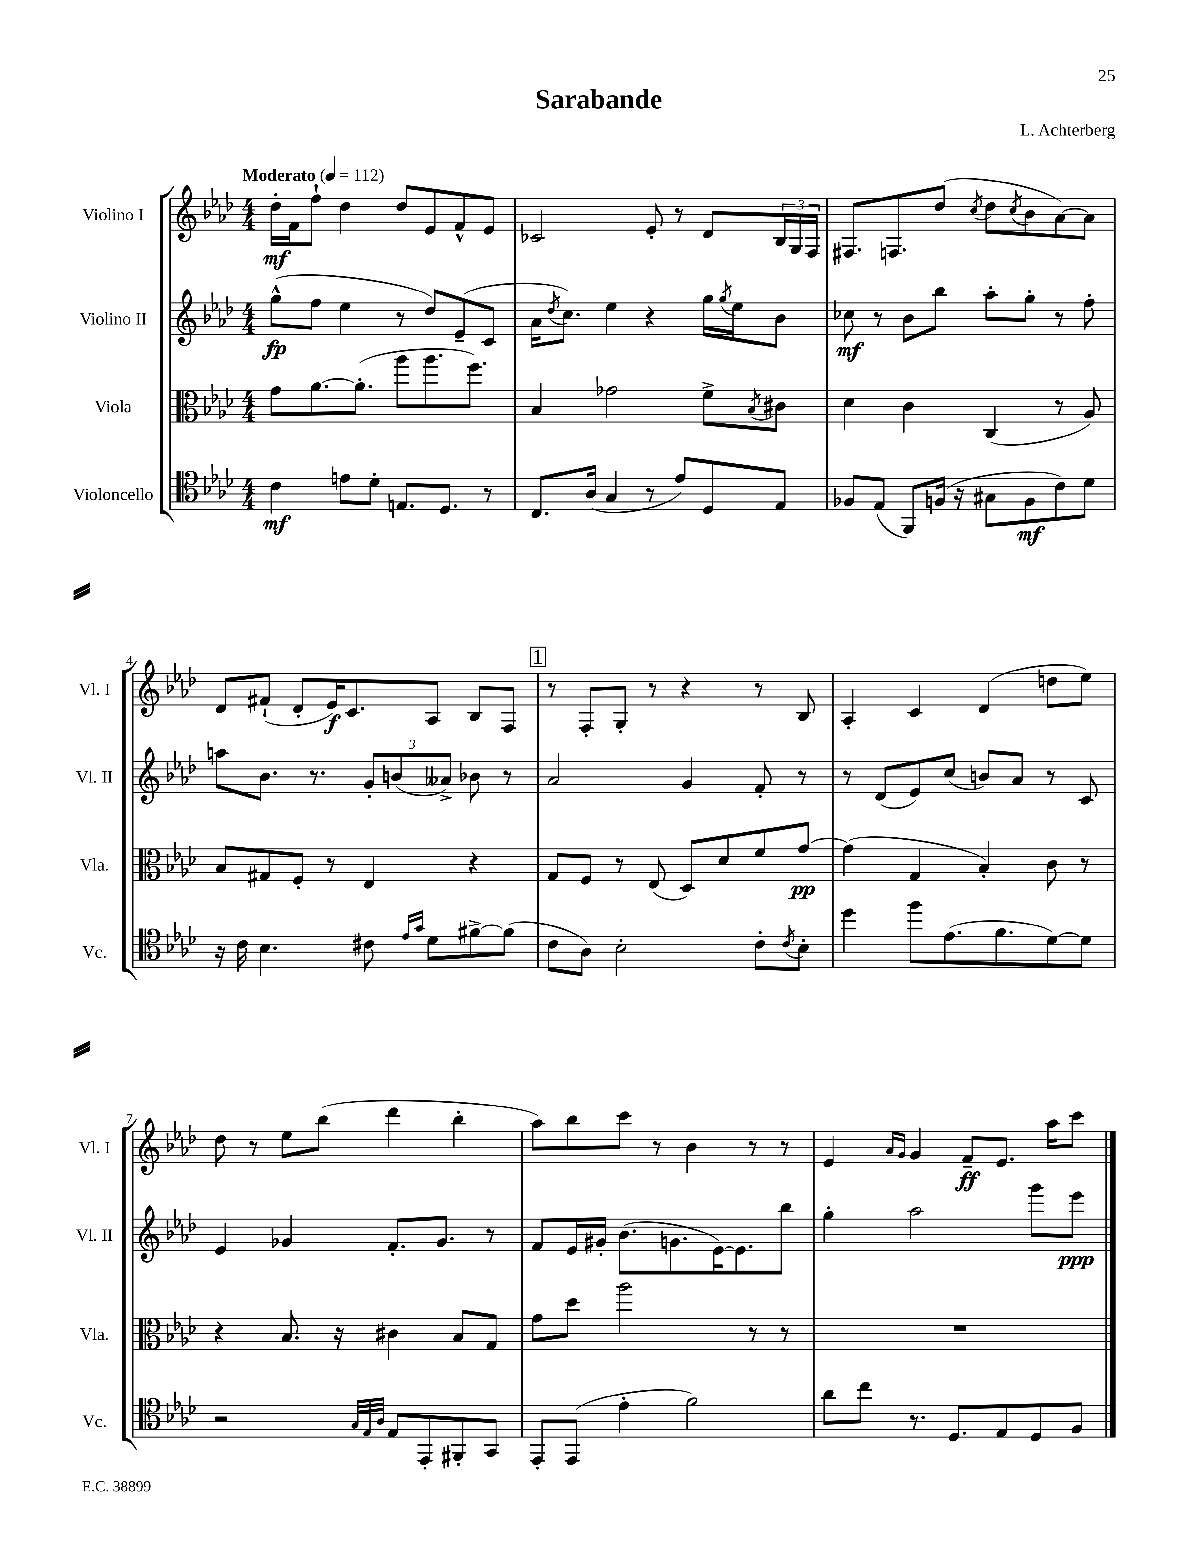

**kern	**dynam	**kern	**dynam	**kern	**dynam	**kern	**dynam
*part4	*part4	*part3	*part3	*part2	*part2	*part1	*part1
*staff4	*staff4	*staff3	*staff3	*staff2	*staff2	*staff1	*staff1
*I"Violoncello	*	*I"Viola	*	*I"Violino II	*	*I"Violino I	*
*I'Vc.	*	*I'Vla.	*	*I'Vl. II	*	*I'Vl. I	*
*clefC4	*	*clefC3	*	*clefG2	*	*clefG2	*
*k[b-e-a-d-]	*	*k[b-e-a-d-]	*	*k[b-e-a-d-]	*	*k[b-e-a-d-]	*
*M4/4	*	*M4/4	*	*M4/4	*	*M4/4	*
*MM112	*	*MM112	*	*MM112	*	*MM112	*
=1	=1	=1	=1	=1	=1	=1	=1
!	!	!	!	!	!	!LO:TX:a:B:t=Moderato	!
4c\	mf	8g\L	.	(8gg^^\L	fp	16dd-'\LL	mf
.	.	.	.	.	.	16f\J	.
.	.	[8.a-\	.	8ff\J	.	8ff`\J	.
8en\L	.	.	.	4ee-\	.	4dd-\	.
.	.	(8.a-'\J]	.	.	.	.	.
8d-'\J	.	.	.	.	.	.	.
8.En/L	.	8aa-\L	.	8r	.	8dd-/L	.
.	.	8.aa-\	.	8dd-/L)	.	8e-/	.
8.D-/J	.	.	.	.	.	.	.
.	.	.	.	(8e-~/	.	8f^^/	.
.	.	8.ff\J)	.	.	.	.	.
8r	.	.	.	8c/J	.	8e-/J	.
=2	=2	=2	=2	=2	=2	=2	=2
8.C/L	.	4B-/	.	16a-\KL	.	2c-X/	.
.	.	.	.	8qdd-/	.	.	.
.	.	.	.	8.cc\J)	.	.	.
(16A-/Jk	.	.	.	.	.	.	.
4G/	.	2g-X\	.	4ee-\	.	.	.
8r	.	.	.	4r	.	8e-'/	.
8e-/L)	.	.	.	.	.	8r	.
8D-/	.	8f^\L	.	16gg\LL	.	8d-/L	.
.	.	.	.	8qgg/	.	.	.
.	.	.	.	16ee-\J	.	.	.
.	.	8qB-/	.	.	.	.	.
8E-/J	.	8c#X\J	.	8b-\J	.	24B-/L	.
.	.	.	.	.	.	24G/	.
.	.	.	.	.	.	24F/JJ	.
=3	=3	=3	=3	=3	=3	=3	=3
8F-X/L	.	4d-\	.	8cc-X\	mf	8.F#X/L	.
(8E-/J	.	.	.	8r	.	.	.
.	.	.	.	.	.	8.Fn/	.
8FF/L)	.	4c\	.	8b-\L	.	.	.
(16Fn/Jk	.	.	.	8bb-\J	.	(8dd-/J	.
16r	.	.	.	.	.	.	.
.	.	.	.	.	.	8qcc/	.
8G#X\L	.	(4C/	.	8aa-'\L	.	8dd-\L	.
.	.	.	.	.	.	8qcc/	.
8F\	mf	.	.	8gg'\J	.	8b-\	.
8c\)	.	8r	.	8r	.	[8a-\)	.
8d-\J	.	8A-/)	.	8ff'\	.	8a-\J]	.
!!LO:LB:g=z
=4	=4	=4	=4	=4	=4	=4	=4
16r	.	8B-/L	.	8aan\L	.	8d-/L	.
16c\	.	.	.	.	.	.	.
4.B-\	.	8G#X/	.	8.b-\J	.	(8f#X`/J	.
.	.	8F'/J	.	.	.	8d-'/L	.
.	.	.	.	8.r	.	.	.
.	.	8r	.	.	.	16e-/K)	f
.	.	.	.	.	.	8.c/	.
8c#X\	.	4E-/	.	12g'/L	.	.	.
.	.	.	.	(12bn/	.	.	.
16qqe-/LL	.	.	.	.	.	.	.
16qqg/JJ	.	.	.	.	.	.	.
8d-\L	.	.	.	.	.	8A-/J	.
.	.	.	.	12a--X^/J)	.	.	.
[8f#X^\	.	4r	.	8b-X\	.	8B-/L	.
(8f#\J]	.	.	.	8r	.	8F/J	.
!!LO:REH:place=s1:t=1
=5	=5	=5	=5	=5	=5	=5	=5
8c\L	.	8G/L	.	2a-/	.	8r	.
8A-\J)	.	8F/J	.	.	.	8F'/L	.
2B-'\	.	8r	.	.	.	8G'/J	.
.	.	(8E-/	.	.	.	8r	.
.	.	8D-/L)	.	4g/	.	4r	.
.	.	8d-/	.	.	.	.	.
8c'\L	.	8f/	.	8f'/	.	8r	.
8qc/	.	.	.	.	.	.	.
8B-'\J	.	[8g/J	pp	8r	.	8B-/	.
=6	=6	=6	=6	=6	=6	=6	=6
4dd-\	.	(4g\]	.	8r	.	4A-'/	.
.	.	.	.	(8d-/L	.	.	.
8ff\L	.	4G/	.	8e-/)	.	4c/	.
(8.e-\	.	.	.	(8cc/J	.	.	.
.	.	4B-'/)	.	8bn/L)	.	(4d-/	.
8.f\	.	.	.	.	.	.	.
.	.	.	.	8a-/J	.	.	.
[8d-\)	.	8c\	.	8r	.	8ddn\L	.
8d-\J]	.	8r	.	8c/	.	8ee-\J)	.
!!LO:LB:g=z
=7	=7	=7	=7	=7	=7	=7	=7
2r	.	4r	.	4e-/	.	8dd-\	.
.	.	.	.	.	.	8r	.
.	.	8.B-/	.	4g-X/	.	8ee-\L	.
.	.	.	.	.	.	(8bb-\J	.
.	.	16r	.	.	.	.	.
32qqG/LLL	.	.	.	.	.	.	.
32qqE-/	.	.	.	.	.	.	.
32qqA-/JJJ	.	.	.	.	.	.	.
8E-/L	.	4c#X\	.	8.f'/L	.	4ddd-\	.
8EE-'/	.	.	.	.	.	.	.
.	.	.	.	8.g-/J	.	.	.
8FF#X'/	.	8B-/L	.	.	.	4bb-'\	.
8GG/J	.	8G/J	.	8r	.	.	.
=8	=8	=8	=8	=8	=8	=8	=8
8EE-'/L	.	8g\L	.	8f/L	.	8aa-\L)	.
(8EE-/J	.	8dd-\J	.	16e-/L	.	8bb-\	.
.	.	.	.	16g#X'/JJ	.	.	.
4e-'\	.	2aa-\	.	(8.b-\L	.	8ccc\J	.
.	.	.	.	.	.	8r	.
.	.	.	.	8.gn\	.	.	.
2f\)	.	.	.	.	.	4b-\	.
.	.	.	.	[16e-\K)	.	.	.
.	.	.	.	8.e-\]	.	.	.
.	.	8r	.	.	.	8r	.
.	.	8r	.	8bb-\J	.	8r	.
=9	=9	=9	=9	=9	=9	=9	=9
8a-\L	.	1r	.	4gg'\	.	4e-/	.
8cc\J	.	.	.	.	.	.	.
.	.	.	.	.	.	16qqa-/LL	.
.	.	.	.	.	.	16qqg/JJ	.
8.r	.	.	.	2aa-\	.	4g/	.
8.D-/L	.	.	.	.	.	.	.
.	.	.	.	.	.	8f~/L	ff
8E-/	.	.	.	.	.	8.e-/J	.
8D-/	.	.	.	8ggg\L	.	.	.
.	.	.	.	.	.	16aa-\KL	.
8F/J	.	.	.	8eee-\J	ppp	8ccc\J	.
==	==	==	==	==	==	==	==
*-	*-	*-	*-	*-	*-	*-	*-
